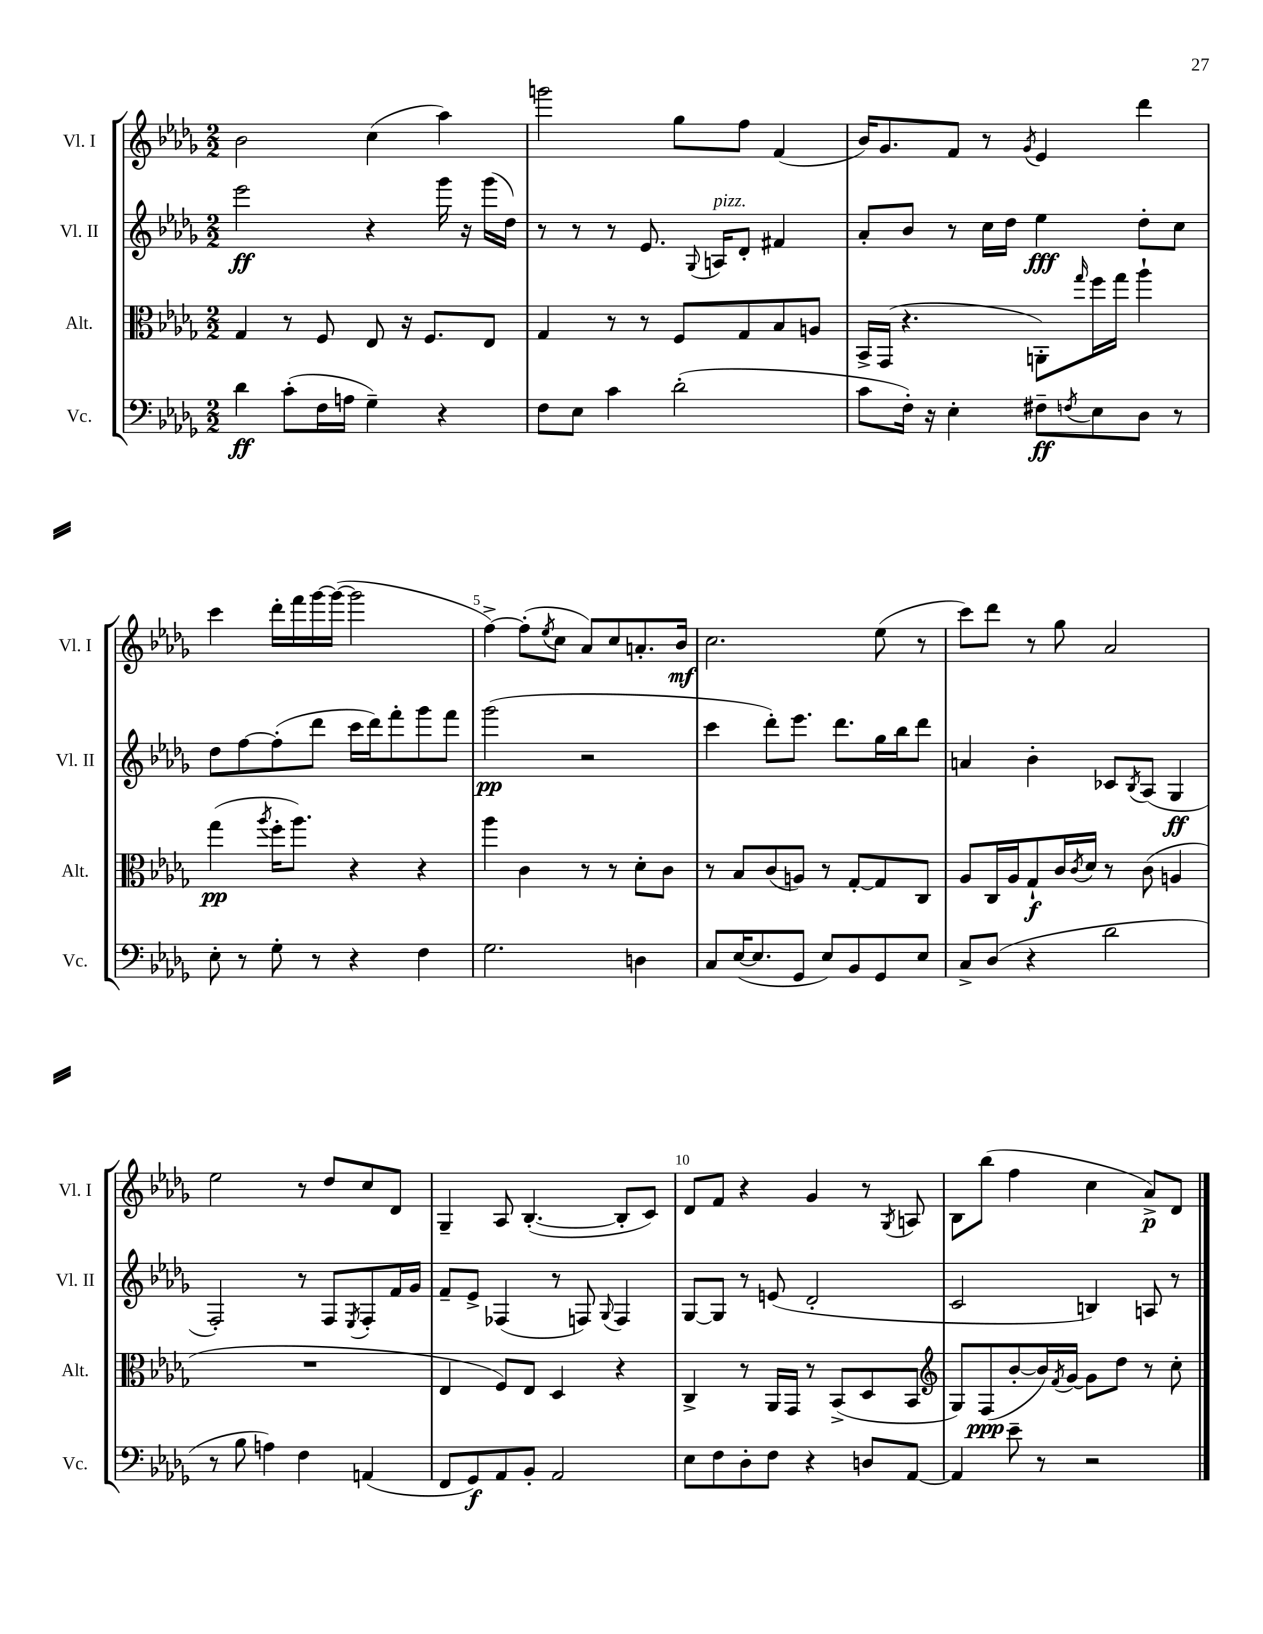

**kern	**dynam	**kern	**dynam	**kern	**dynam	**kern	**dynam
*part4	*part4	*part3	*part3	*part2	*part2	*part1	*part1
*staff4	*staff4	*staff3	*staff3	*staff2	*staff2	*staff1	*staff1
*I"Vc.	*	*I"Alt.	*	*I"Vl. II	*	*I"Vl. I	*
*I'Vc.	*	*I'Alt.	*	*I'Vl. II	*	*I'Vl. I	*
*clefF4	*	*clefC3	*	*clefG2	*	*clefG2	*
*k[b-e-a-d-g-]	*	*k[b-e-a-d-g-]	*	*k[b-e-a-d-g-]	*	*k[b-e-a-d-g-]	*
*M2/2	*	*M2/2	*	*M2/2	*	*M2/2	*
=1	=1	=1	=1	=1	=1	=1	=1
4d-\	ff	4G-/	.	2eee-\	ff	2b-\	.
(8c'\L	.	8r	.	.	.	.	.
16F\L	.	8F/	.	.	.	.	.
16An\JJ	.	.	.	.	.	.	.
4G-~\)	.	8E-/	.	4r	.	(4cc\	.
.	.	16r	.	.	.	.	.
.	.	8.F/L	.	.	.	.	.
4r	.	.	.	16ggg-\	.	4aa-\)	.
.	.	.	.	16r	.	.	.
.	.	8E-/J	.	(16ggg-\LL	.	.	.
.	.	.	.	16dd-\JJ)	.	.	.
=2	=2	=2	=2	=2	=2	=2	=2
8F\L	.	4G-/	.	8r	.	2gggn\	.
8E-\J	.	.	.	8r	.	.	.
4c\	.	8r	.	8r	.	.	.
.	.	8r	.	8.e-/	.	.	.
(2d-'\	.	8F/L	.	.	.	8gg-\L	.
.	.	.	.	8qqG-/	.	.	.
!	!	!	!	!LO:TX:a:i:t=pizz.	!	!	!
.	.	.	.	16An/KL	.	.	.
.	.	8G-/	.	8d-'/J	.	8ff\J	.
.	.	8B-/	.	4f#X/	.	(4f/	.
.	.	8An/J	.	.	.	.	.
=3	=3	=3	=3	=3	=3	=3	=3
8c\L	.	16BB-^/LL	.	8a-'/L	.	16b-/KL)	.
.	.	(16GG-/JJ	.	.	.	8.g-/	.
16F'\Jk)	.	4.r	.	8b-/J	.	.	.
16r	.	.	.	.	.	.	.
4E-'\	.	.	.	8r	.	8f/J	.
.	.	.	.	16cc\LL	.	8r	.
.	.	.	.	16dd-\JJ	.	.	.
.	.	.	.	.	.	8qg-/	.
8F#X~\L	ff	8AAn'\L)	.	4ee-\	fff	4e-/	.
8qFn/	.	16qqgg-/	.	.	.	.	.
8E-\	.	16ff\L	.	.	.	.	.
.	.	16gg-\JJ	.	.	.	.	.
8D-\J	.	4aa-`\	.	8dd-'\L	.	4ddd-\	.
8r	.	.	.	8cc\J	.	.	.
!!LO:LB:g=z
=4	=4	=4	=4	=4	=4	=4	=4
8E-'\	.	(4gg-\	pp	8dd-\L	.	4ccc\	.
8r	.	.	.	[8ff\	.	.	.
.	.	8qaa-/	.	.	.	.	.
8G-'\	.	16ff'\KL	.	(8ff'\]	.	16ddd-'\LL	.
.	.	8.aa-\J)	.	.	.	16fff\	.
8r	.	.	.	8ddd-\J	.	[16ggg-\	.
.	.	.	.	.	.	(16ggg-\JJ_	.
4r	.	4r	.	16ccc\LL	.	2ggg-\]	.
.	.	.	.	16ddd-\J)	.	.	.
.	.	.	.	8fff'\	.	.	.
4F\	.	4r	.	8ggg-\	.	.	.
.	.	.	.	8fff\J	.	.	.
=5	=5	=5	=5	=5	=5	=5	=5
2.G-\	.	4aa-\	.	(2ggg-\	pp	[4ff^\)	.
.	.	4c\	.	.	.	(8ff'\L]	.
.	.	.	.	.	.	8qee-/	.
.	.	.	.	.	.	8cc\J	.
.	.	8r	.	2r	.	8a-/L)	.
.	.	8r	.	.	.	8cc/	.
4Dn\	.	8d-'\L	.	.	.	8.an'/	.
.	.	8c\J	.	.	.	.	.
.	.	.	.	.	.	16b-/Jk	mf
=6	=6	=6	=6	=6	=6	=6	=6
8C/L	.	8r	.	4ccc\	.	2.cc\	.
([16E-/K	.	8B-/L	.	.	.	.	.
8.E-/]	.	.	.	.	.	.	.
.	.	(8c/	.	8ddd-'\L)	.	.	.
8GG-/J	.	8An/J)	.	8.eee-\J	.	.	.
8E-/L)	.	8r	.	.	.	.	.
.	.	.	.	8.ddd-\L	.	.	.
8BB-/	.	[8G-'/L	.	.	.	.	.
8GG-/	.	8G-/]	.	16gg-\L	.	(8ee-\	.
.	.	.	.	16bb-\J	.	.	.
8E-/J	.	8C/J	.	8ddd-\J	.	8r	.
=7	=7	=7	=7	=7	=7	=7	=7
8C^/L	.	8A-/L	.	4an/	.	8ccc\L)	.
(8D-/J	.	16C/L	.	.	.	8ddd-\J	.
.	.	16A-/J	.	.	.	.	.
4r	.	8G-`/	f	4b-'\	.	8r	.
.	.	16c/L	.	.	.	8gg-\	.
.	.	8qc/	.	.	.	.	.
.	.	16d-/JJ	.	.	.	.	.
2d-\	.	8r	.	8c-X/L	.	2a-/	.
.	.	.	.	8qB-/	.	.	.
.	.	(8c\	.	(8A-/J	.	.	.
.	.	4An/	.	4G-/	ff	.	.
!!LO:LB:g=z
=8	=8	=8	=8	=8	=8	=8	=8
8r	.	1r	.	2F'/)	.	2ee-\	.
8B-\	.	.	.	.	.	.	.
4An\)	.	.	.	.	.	.	.
4F\	.	.	.	8r	.	8r	.
.	.	.	.	8F/L	.	8dd-/L	.
.	.	.	.	8qE-/	.	.	.
(4AAn/	.	.	.	8F'/	.	8cc/	.
.	.	.	.	16f/L	.	8d-/J	.
.	.	.	.	16g-/JJ	.	.	.
=9	=9	=9	=9	=9	=9	=9	=9
8FF/L	.	4E-/	.	8f~/L	.	4G-~/	.
8GG-/)	f	.	.	8e-^/J	.	.	.
8AA-/	.	8F/L)	.	(4F-X/	.	8A-/	.
8BB-'/J	.	8E-/J	.	.	.	([4.B-'/	.
2AA-/	.	4D-/	.	8r	.	.	.
.	.	.	.	8Fn/)	.	.	.
.	.	.	.	8qqG-/	.	.	.
.	.	4r	.	4F/	.	8B-'/L]	.
.	.	.	.	.	.	8c/J)	.
=10	=10	=10	=10	=10	=10	=10	=10
8E-\L	.	4C^/	.	[8G-/L	.	8d-/L	.
8F\	.	.	.	8G-/J]	.	8f/J	.
8D-'\	.	8r	.	8r	.	4r	.
8F\J	.	16AA-/LL	.	(8en/	.	.	.
.	.	16GG-/JJ	.	.	.	.	.
4r	.	8r	.	2d-'/	.	4g-/	.
.	.	(8BB-^/L	.	.	.	.	.
8Dn/L	.	8D-/	.	.	.	8r	.
.	.	.	.	.	.	8qG-/	.
[8AA-/J	.	8BB-/J	.	.	.	8An/	.
=11	=11	=11	=11	=11	=11	=11	=11
*	*	*clefG2	*	*	*	*	*
4AA-/]	.	8G-/L)	.	2c/	.	8B-\L	.
.	.	(8F/	ppp	.	.	(8bb-\J	.
8e-~\	.	[8b-'/	.	.	.	4ff\	.
8r	.	16b-/L])	.	.	.	.	.
.	.	8qf/	.	.	.	.	.
.	.	[16g-/JJ	.	.	.	.	.
2r	.	8g-\L]	.	4Bn/)	.	4cc\	.
.	.	8dd-\J	.	.	.	.	.
.	.	8r	.	8An/	.	8a-^/L)	p
.	.	8cc'\	.	8r	.	8d-/J	.
==	==	==	==	==	==	==	==
*-	*-	*-	*-	*-	*-	*-	*-
